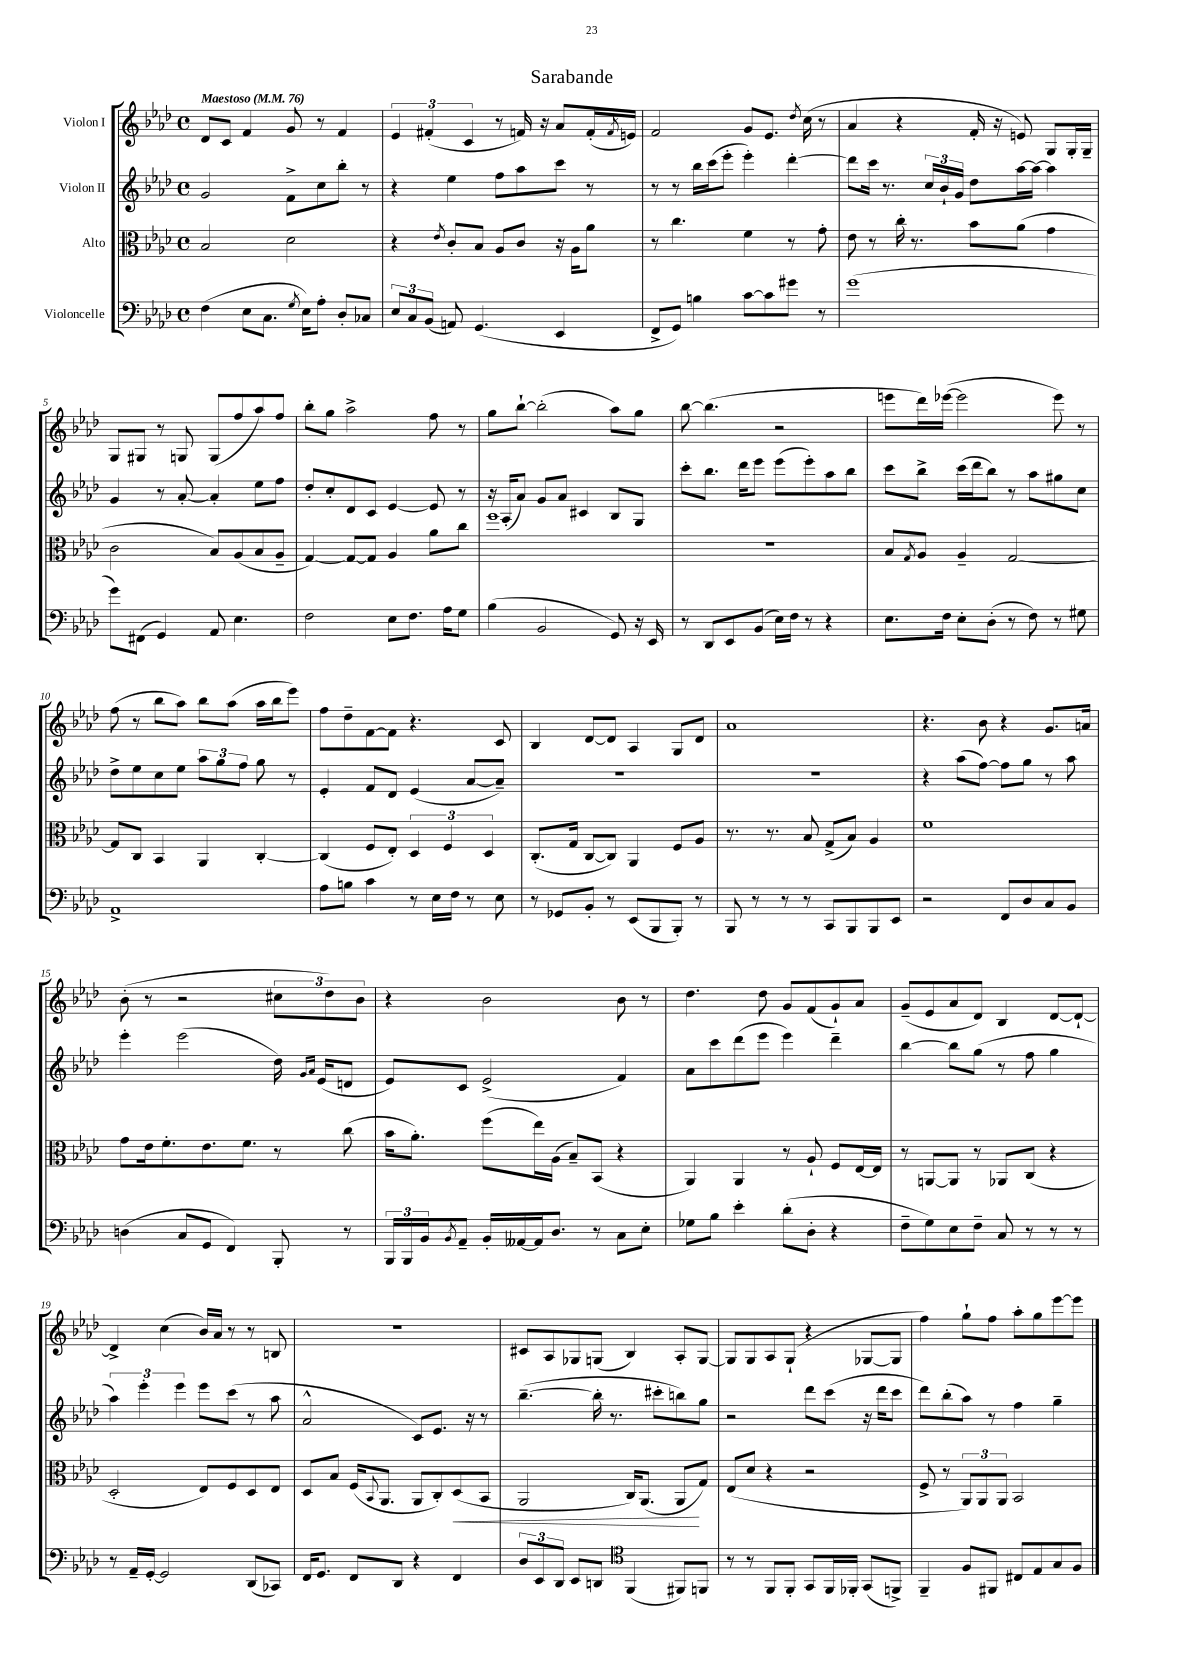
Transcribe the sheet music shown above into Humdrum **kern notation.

**kern	**kern	**dynam	**kern	**kern
*part4	*part3	*part3	*part2	*part1
*staff4	*staff3	*staff3	*staff2	*staff1
*I"Violoncelle	*I"Alto	*	*I"Violon II	*I"Violon I
*clefF4	*clefC3	*	*clefG2	*clefG2
*k[b-e-a-d-]	*k[b-e-a-d-]	*	*k[b-e-a-d-]	*k[b-e-a-d-]
*M4/4	*M4/4	*	*M4/4	*M4/4
*met(c)	*met(c)	*	*met(c)	*met(c)
*MM76	*MM76	*	*MM76	*MM76
=1	=1	=1	=1	=1
!	!	!	!	!LO:TX:a:B:t=Maestoso
(4F\	2B-/	.	2g/	8d-/L
.	.	.	.	8c/J
8E-\L	.	.	.	4f/
8.C\J	.	.	.	.
.	2d-\	.	8f^\L	8g/
8qG/	.	.	.	.
16E-\KL)	.	.	.	.
8A-'\J	.	.	8cc\	8r
8D-'/L	.	.	8bb-'\J	4f/
8C-X/J	.	.	8r	.
=2	=2	=2	=2	=2
12E-/L	4r	.	4r	6e-/
12C/	.	.	.	.
(12BB-/J	.	.	.	(6f#X'/
.	8qe-/	.	.	.
8AAn/)	8c'/L	.	4ee-\	.
.	.	.	.	6c/
(4.GG/	8B-/J	.	.	.
.	8A-/L	.	8ff\L	8r
.	8c/J	.	8aa-\	16fn/)
.	.	.	.	16r
4EE-/	16r	.	8ccc\J	8a-/L
.	16A-\KL	.	.	.
.	8a-\J	.	8r	(16f'/L
.	.	.	.	8qf/
.	.	.	.	16en/JJ)
=3	=3	=3	=3	=3
8FF^/L	8r	.	8r	2f/
8GG/J)	4.cc\	.	8r	.
4Bn\	.	.	16bb-\LL	.
.	.	.	(16ccc\J	.
.	.	.	8eee-'\J	.
[8c\L	4f\	.	4eee-'\)	8g/L
8c\]	.	.	.	8.e-/J
8g#X\J	8r	.	[4ddd-'\	.
.	.	.	.	8qdd-/
.	.	.	.	(16cc\
8r	8g'\	.	.	8r
=4	=4	=4	=4	=4
(1g	8e-\	.	8ddd-\L]	4a-/
.	8r	.	16ccc\Jk	.
.	.	.	8.r	.
.	16cc'\	.	.	4r
.	8.r	.	.	.
.	.	.	24cc/LL	.
.	.	.	24b-`/	.
.	.	.	24g/JJ	.
.	8b-\L	.	8dd-\L	16f'/
.	.	.	.	16r
.	(8a-\J	.	[16aa-\L	8en/)
.	.	.	16aa-\JJ_	.
.	4g\	.	4aa-\]	8G/L
.	.	.	.	16G'/L
.	.	.	.	16G~/JJ
!!LO:LB:g=z
=5	=5	=5	=5	=5
8g\L)	2c\	.	4g/	8G/L
(8FF#X\J	.	.	.	8G#X/J
4GG/)	.	.	8r	8r
.	.	.	[8a-'/	8Gn/
8AA-/	8B-/L)	.	4a-'/]	(8G/L
4.E-\	(8A-/	.	.	8ff/
.	8B-/	.	8ee-\L	8aa-/)
.	8A-~/J	.	8ff\J	8ff/J
=6	=6	=6	=6	=6
2F\	[4G/)	.	8dd-'/L	8bb-'\L
.	.	.	8cc'/	8gg\J
.	8G/L_	.	8d-/	2aa-^\
.	8G/J]	.	8c/J	.
8E-\L	4A-/	.	[4e-/	.
8.F\J	.	.	.	.
.	8a-\L	.	8e-/]	8ff\
16A-\KL	.	.	.	.
8G\J	8cc\J	.	8r	8r
=7	=7	=7	=7	=7
(4B-\	1ff	.	16r	8gg\L
.	.	.	(16A-'/KL	.
.	.	.	8a-/J)	[8bb-`\J
2BB-/	.	.	8g/L	(2bb-'\]
.	.	.	8a-/J	.
.	.	.	4c#X/	.
8GG/)	.	.	8B-/L	8aa-\L)
16r	.	.	8G/J	8gg\J
16EE-/	.	.	.	.
=8	=8	=8	=8	=8
8r	1r	.	8ccc'\L	[8bb-\
8DD-/L	.	.	8.bb-\J	(4.bb-\]
8EE-/	.	.	.	.
.	.	.	16ddd-\KL	.
(8BB-/J	.	.	8eee-\J	.
16E-\LL)	.	.	(8eee-\L	2r
16F\JJ	.	.	.	.
8r	.	.	8eee-'\)	.
4r	.	.	8aa-\	.
.	.	.	8bb-\J	.
=9	=9	=9	=9	=9
8.E-\L	8B-/L	.	8ccc\L	8eeen\L
.	8qG/	.	.	.
.	8A-/J	.	8bb-^\J	16ddd-\L)
16F\Jk	.	.	.	([16eee-X\JJ
8E-'\L	4A-~/	.	(16ccc\LL	2eee-\]
.	.	.	16ddd-\J	.
(8D-'\J	.	.	8bb-\J)	.
8r	[2G/	.	8r	.
8F\)	.	.	8aa-\L	.
8r	.	.	8gg#X\	8eee-\)
8G#X\	.	.	8cc\J	8r
!!LO:LB:g=z
=10	=10	=10	=10	=10
1AA-^	8G/L]	.	8dd-^\L	(8ff\
.	8C/J	.	8ee-\	8r
.	4BB-/	.	8cc\	8bb-\L
.	.	.	8ee-\J	8aa-\J)
.	4AA-/	.	12aa-\L	8bb-\L
.	.	.	12gg\	.
.	.	.	.	(8aa-\J
.	.	.	12ff\J	.
.	[4C'/	.	8gg\	16aa-\LL
.	.	.	.	16bb-\J
.	.	.	8r	8eee-\J)
=11	=11	=11	=11	=11
8A-\L	(4C/]	.	4e-'/	8ff\L
8Bn\J	.	.	.	8dd-~\
4c\	8F/L	.	8f/L	[8f\
.	8E-'/J)	.	8d-/J	8f\J]
8r	6D-/	.	(4e-/	4.r
16E-\LL	.	.	.	.
.	6F/	.	.	.
16F\JJ	.	.	.	.
8r	.	.	[8a-/L	.
.	6D-/	.	.	.
8E-\	.	.	8a-~/J])	8c/
=12	=12	=12	=12	=12
8r	(8.C'/L	.	1r	4B-/
8GG-X/L	.	.	.	.
.	16G/Jk	.	.	.
8BB-'/J	[8C/L	.	.	[8d-/L
8r	8C/J])	.	.	8d-/J]
(8EE-/L	4AA-/	.	.	4A-/
8BBB-/	.	.	.	.
8BBB-'/J)	8F/L	.	.	8G/L
8r	8A-/J	.	.	8d-/J
=13	=13	=13	=13	=13
8BBB-/	8.r	.	1r	1a-
8r	.	.	.	.
.	8.r	.	.	.
8r	.	.	.	.
8r	8B-/	.	.	.
8CC/L	(8G^/L	.	.	.
8BBB-/	8B-/J)	.	.	.
8BBB-/	4A-/	.	.	.
8EE-/J	.	.	.	.
=14	=14	=14	=14	=14
2r	1f	.	4r	4.r
.	.	.	(8aa-\L	.
.	.	.	[8ff\J)	8b-\
8FF/L	.	.	8ff\L]	4r
8D-/	.	.	8gg\J	.
8C/	.	.	8r	8.g/L
8BB-/J	.	.	8aa-\	.
.	.	.	.	16an/Jk
!!LO:LB:g=z
=15	=15	=15	=15	=15
(4Dn\	8g\L	.	4eee-'\	(8b-'\
.	16e-\k	.	.	8r
.	8.f'\	.	.	.
8C/L	.	.	(2eee-\	2r
8GG/J	8.e-\	.	.	.
4FF/)	.	.	.	.
.	8.f\J	.	.	.
8BBB-'/	8r	.	16dd-\)	12cc#X\L
.	.	.	16qqg/LL	.
.	.	.	16qqa-/JJ	.
.	.	.	(16e-/KL	.
.	.	.	.	12dd-\)
8r	(8cc\	.	8dn/J	.
.	.	.	.	12b-\J
=16	=16	=16	=16	=16
24BBB-/LL	16b-\KL	.	8e-/L)	4r
24BBB-/	.	.	.	.
.	8.a-'\J)	.	.	.
24BB-/J	.	.	.	.
8qBB-/	.	.	.	.
8AA-~/J	.	.	8c/J	.
16BB-'/LL	(8ff\L	.	(2e-^/	2b-\
[16AA--X/	.	.	.	.
16AA--/J]	16ee-\L)	.	.	.
8.D-/J	(16A-\JJ	.	.	.
.	8B-~/L)	.	.	.
8r	(8BB-/J	.	.	.
8C\L	4r	.	4f/)	8b-\
8E-'\J	.	.	.	8r
=17	=17	=17	=17	=17
8G-X\L	4AA-/)	.	8a-\L	4.dd-\
8B-\J	.	.	8ccc\	.
4e-'\	4AA-/	.	(8ddd-\	.
.	.	.	8eee-\J	8dd-\
(8d-'\L	8r	.	4eee-\)	8g/L
8D-'\J	8A-`/	.	.	(8f/
4r	8F/L	.	4ddd-~\	8g`/)
.	[16E-/L	.	.	8a-/J
.	16E-/JJ]	.	.	.
=18	=18	=18	=18	=18
8F~\L	8r	.	[4bb-\	(8g~/L
8G\)	[8AAn/L	.	.	8e-/
8E-\	8AA/J]	.	8bb-\L]	8a-/
8F~\J	8r	.	(8gg\J	8d-/J)
8C/	8AA-X/L	.	8r	4B-/
8r	(8C/J	.	8ff\	.
8r	4r	.	4gg\	[8d-/L
8r	.	.	.	8d-`/J_
!!LO:LB:g=z
=19	=19	=19	=19	=19
8r	2D-'/	.	6aa-\)	4d-^/]
16AA-~/LL	.	.	.	.
.	.	.	6eee-'\	.
[16GG'/JJ	.	.	.	.
2GG/]	.	.	.	(4cc\
.	.	.	6eee-\	.
.	8E-/L)	.	8eee-\L	16b-/LL)
.	.	.	.	16a-/JJ
.	8F/	.	(8ccc\J	8r
(8DD-/L	8D-/	.	8r	8r
8CC-X/J)	8E-/J	.	8aa-\	8Bn/
=20	=20	=20	=20	=20
16FF/KL	8D-/L	.	2a-^^/	1r
8.GG/J	.	.	.	.
.	8B-/J	.	.	.
8FF/L	(16F/KL	.	.	.
.	8qqBB-/	.	.	.
.	8.AA-/J	.	.	.
8DD-/J	.	.	.	.
4r	8AA-/L	.	8c/L)	.
.	8C'/)	.	8.e-/J	.
!	!	!LO:HP:b	!	!
4FF/	(8D-/	<	.	.
.	.	.	16r	.
.	8BB-/J	.	8r	.
=21	=21	=21	=21	=21
12D-/L	2AA-/	.	([4.bb-~\	8c#X/L
12EE-/	.	.	.	.
.	.	.	.	8A-/
12DD-/J	.	.	.	.
8EE-/L	.	.	.	8G-X/
8DDn/J	.	.	16bb-'\]	(8Gn/J
.	.	.	8.r	.
*clefC4	*	*	*	*
(4FF/	16C/KL)	.	.	4B-/)
.	(8.AA-/J	.	.	.
.	.	.	8ccc#X'\L	.
8FF#X/L)	8AA-/L	.	8bbn\)	8A-'/L
8FFn/J	8G/J)	[	8gg\J	[8G/J
=22	=22	=22	=22	=22
8r	(8E-/L	.	2r	8G/L]
8r	8d-/J	.	.	8G/
8FF/L	4r	.	.	8A-/
8FF'/J	.	.	.	(8G`/J
8GG/L	2r	.	8ddd-\L	4r
16FF/L	.	.	(8ccc\J	.
16FF-X'/JJ	.	.	.	.
(8GG/L	.	.	16r	[8G-X/L
.	.	.	16ddd-\KL	.
8FFn^/J)	.	.	8ccc\J	8G-/J]
=23	=23	=23	=23	=23
4FF~/	8F^/	.	8ddd-\L)	4ff\)
.	8r	.	(8bb-'\	.
8F/L	12AA-/L)	.	8aa-\J)	8gg`\L
.	12AA-/	.	.	.
8FF#X/J	.	.	8r	8ff\J
.	12AA-/J	.	.	.
8C#X/L	2BB-/	.	4ff\	8aa-'\L
8E-/	.	.	.	8gg\
8G/	.	.	4gg~\	[8eee-\
8F/J	.	.	.	8eee-\J]
==	==	==	==	==
*-	*-	*-	*-	*-
